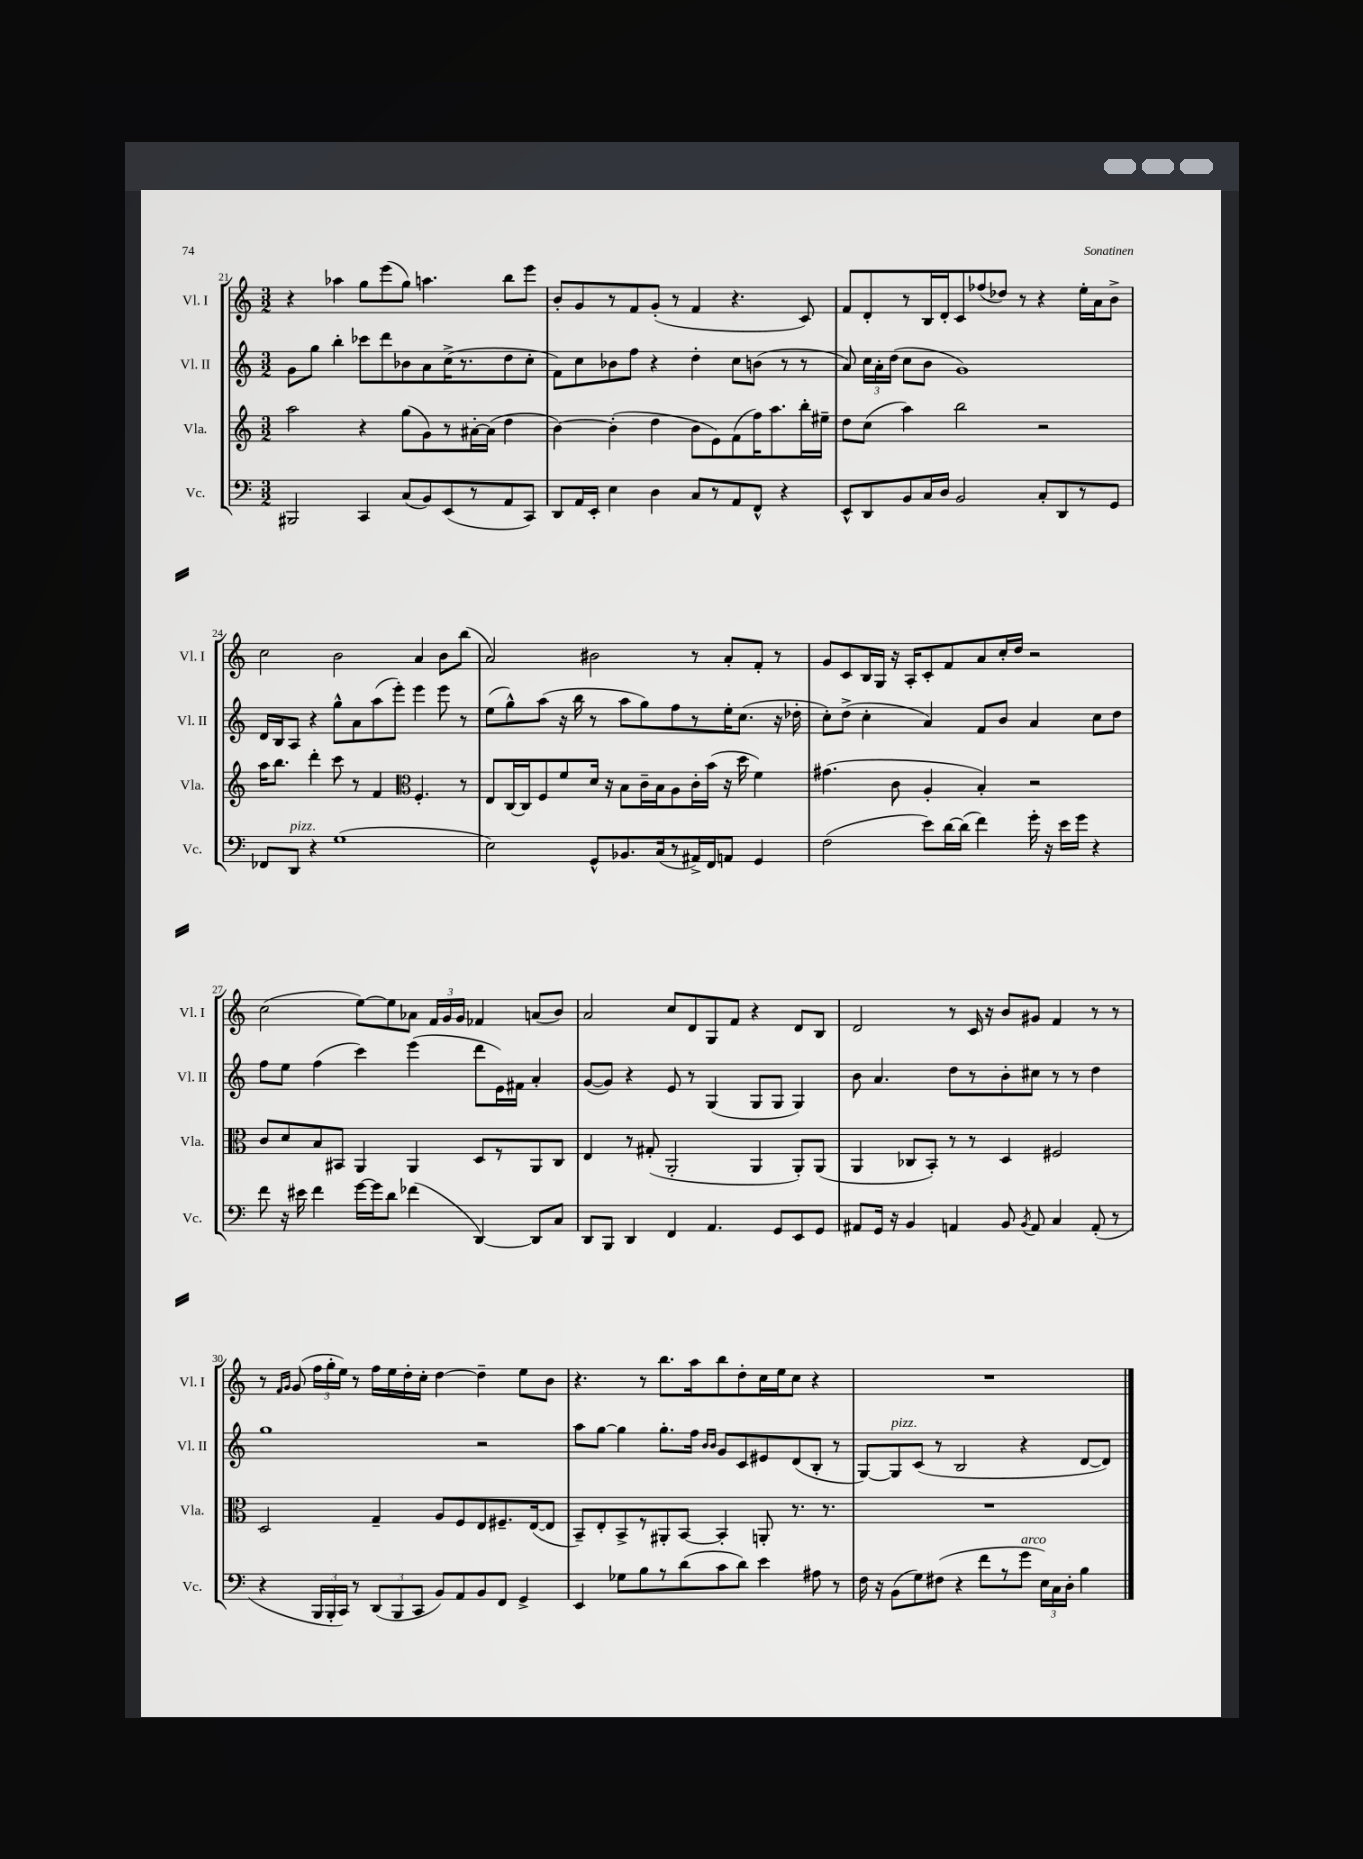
<<
\new StaffGroup <<
\new Staff = "s0" \with { instrumentName = "Vl. I" shortInstrumentName = "Vl. I" } {
    \clef treble \key c \major \numericTimeSignature \time 3/2
    \autoBeamOff r4 aes''4 g''8[ e'''8( g''8]) a''4. b''8[ e'''8] |
    b'8[-. g'8 r8 f'8 g'8]-.( r8 f'4 r4. c'8) |
    f'8[ d'8-. r8 b16 d'16-. c'8 fes''8( des''8]) r8 r4 e''16[-. a'16 b'8]-> |
    c''2 b'2 a'4 b'8[ b''8]( |
    a'2) bis'2 r8 a'8[-. f'8]-. r8 |
    g'8[ c'8 b16 g16] r16 a16[-. c'8-. f'8 a'8 c''16-. d''16] r2 |
    c''2( e''8[~) e''8 aes'8] \tuplet 3/2 { f'16[ g'16 g'16] } fes'4 a'8[( b'8]) |
    a'2 c''8[ d'8 g8 f'8] r4 d'8[ b8] |
    d'2 r8 c'16 r16 b'8[ gis'8] f'4 r8 r8 |
    r8 \grace { f'16[ g'16] } g'8( \tuplet 3/2 { f''16[ g''16-. e''16]) } r8 f''16[ e''16 d''16-. c''16]-. d''4~ d''4-- e''8[ b'8] |
    r4. r8 b''8.[ a''16 b''8 d''8-. c''16 e''16 c''8] r4 |
    R1. \bar "|." |
}
\new Staff = "s1" \with { instrumentName = "Vl. II" shortInstrumentName = "Vl. II" } {
    \clef treble \key c \major \numericTimeSignature \time 3/2
    \autoBeamOff g'8[ g''8] b''4-. ces'''8[ d'''8 bes'8 a'8 c''16->( r8. d''8 c''8]-. |
    f'8[) c''8 bes'8 f''8] r4 d''4-. c''8[ b'8]( r8 r8 |
    a'8) \tuplet 3/2 { c''16[ a'16-. d''16]( } c''8[ b'8] g'1) |
    d'16[ b16 a8] r4 g''8[-^ a'8 a''8( e'''8]-.) e'''4 e'''8 r8 |
    e''8[( g''8-^) a''8]( r16 b''16 r8 a''8[ g''8) f''8 r8 e''16-. c''8.]( r16 des''16-. |
    c''8[-.) d''8]->( c''4-. a'4) f'8[ b'8] a'4 c''8[ d''8] |
    f''8[ e''8] f''4( c'''4) e'''4( d'''8[ e'16) fis'16] a'4-. |
    g'8[~( g'8]) r4 e'8 r8 g4( g8[ g8] g4) |
    b'8 a'4. d''8[ r8 b'8-. cis''8] r8 r8 d''4 |
    g''1 r2 |
    a''8[ g''8]~ g''4 g''8.[-. f''16] \grace { b'16[ b'16] } g'8[ c'8 eis'8 d'8( b8]-. r8 |
    g8[~) g8^\markup { \italic "pizz." } c'8]( r8 b2 r4 d'8[~ d'8]) \bar "|." |
}
\new Staff = "s2" \with { instrumentName = "Vla." shortInstrumentName = "Vla." } {
    \clef treble \key c \major \numericTimeSignature \time 3/2
    \autoBeamOff a''2 r4 g''8[( g'8) r8 ais'16~-. ais'16]( d''4 |
    b'4~) b'4-.( d''4 b'8[ e'8) f'8( f''16) a''8. b''16-. eis''16]-- |
    d''8[ c''8]( a''4) b''2 r2 |
    a''16[ b''8.] d'''4-. c'''8 r8 f'4 \clef alto f4.-. r8 |
    e8[ c16~ c16 f8 f'8 d'16] r16 b8[ c'16-- b16 a8 c'16-. b'16]( r16 d''16 f'4) |
    gis'4.( c'8 a4-. b4-.) r2 |
    c'8[ d'8 b8 bis,8] a,4 a,4 d8[ r8 a,8 c8] |
    e4 r8 gis8-.( a,2-. a,4 a,8[-.) a,8]( |
    a,4 ces8[ b,8]-.) r8 r8 d4 fis2 |
    d2 g4-- a8[ f8 e8 fis8.-- e16~( e8] |
    b,8[--) e8-. b,8-> r8 ais,8-. b,8]~ b,4-. a,8-. r8. r8. |
    R1. \bar "|." |
}
\new Staff = "s3" \with { instrumentName = "Vc." shortInstrumentName = "Vc." } {
    \clef bass \key c \major \numericTimeSignature \time 3/2
    \autoBeamOff bis,,2 c,4 c8[( b,8) e,8( r8 a,8 c,8]) |
    d,8[ a,16 e,16]-. e4 d4 c8[ r8 a,8 f,8]-^ r4 |
    e,8[-^ d,8 b,8 c16 d16] b,2 c8[-. d,8 r8 g,8] |
    fes,8[ d,8]^\markup { \italic "pizz." } r4 g1( |
    e2) g,8[-^ bes,8. c16( r8 ais,16->) f,16 a,8] g,4 |
    f2( e'8[) d'16~ d'16]( f'4) g'16-. r16 e'16[ g'16] r4 |
    f'8 r16 eis'16 f'4 g'16[~ g'16 d'8] fes'4( d,4~) d,8[ c8] |
    d,8[ b,,8] d,4 f,4 a,4. g,8[ e,8 g,8] |
    ais,8[ g,16] r16 b,4 a,4 b,8 \acciaccatura { b,8 } a,8 c4 a,8-.( r8 |
    r4 \tuplet 3/2 { b,,16[ b,,16-. c,16]) } r8 \tuplet 3/2 { d,8[( b,,8 c,8] } b,8[) a,8 b,8 f,8] g,4-> |
    e,4 ges8[ b8 r8 d'8( c'8 d'8]) e'4 ais8 r8 |
    f16 r16 b,8[( g8) fis8]( r4 f'8[ r8 g'8]^\markup { \italic "arco" } \tuplet 3/2 { e16[) c16 d16]-. } b4 \bar "|." |
}
>>
>>
\layout { \context { \Score currentBarNumber = #21 } }
